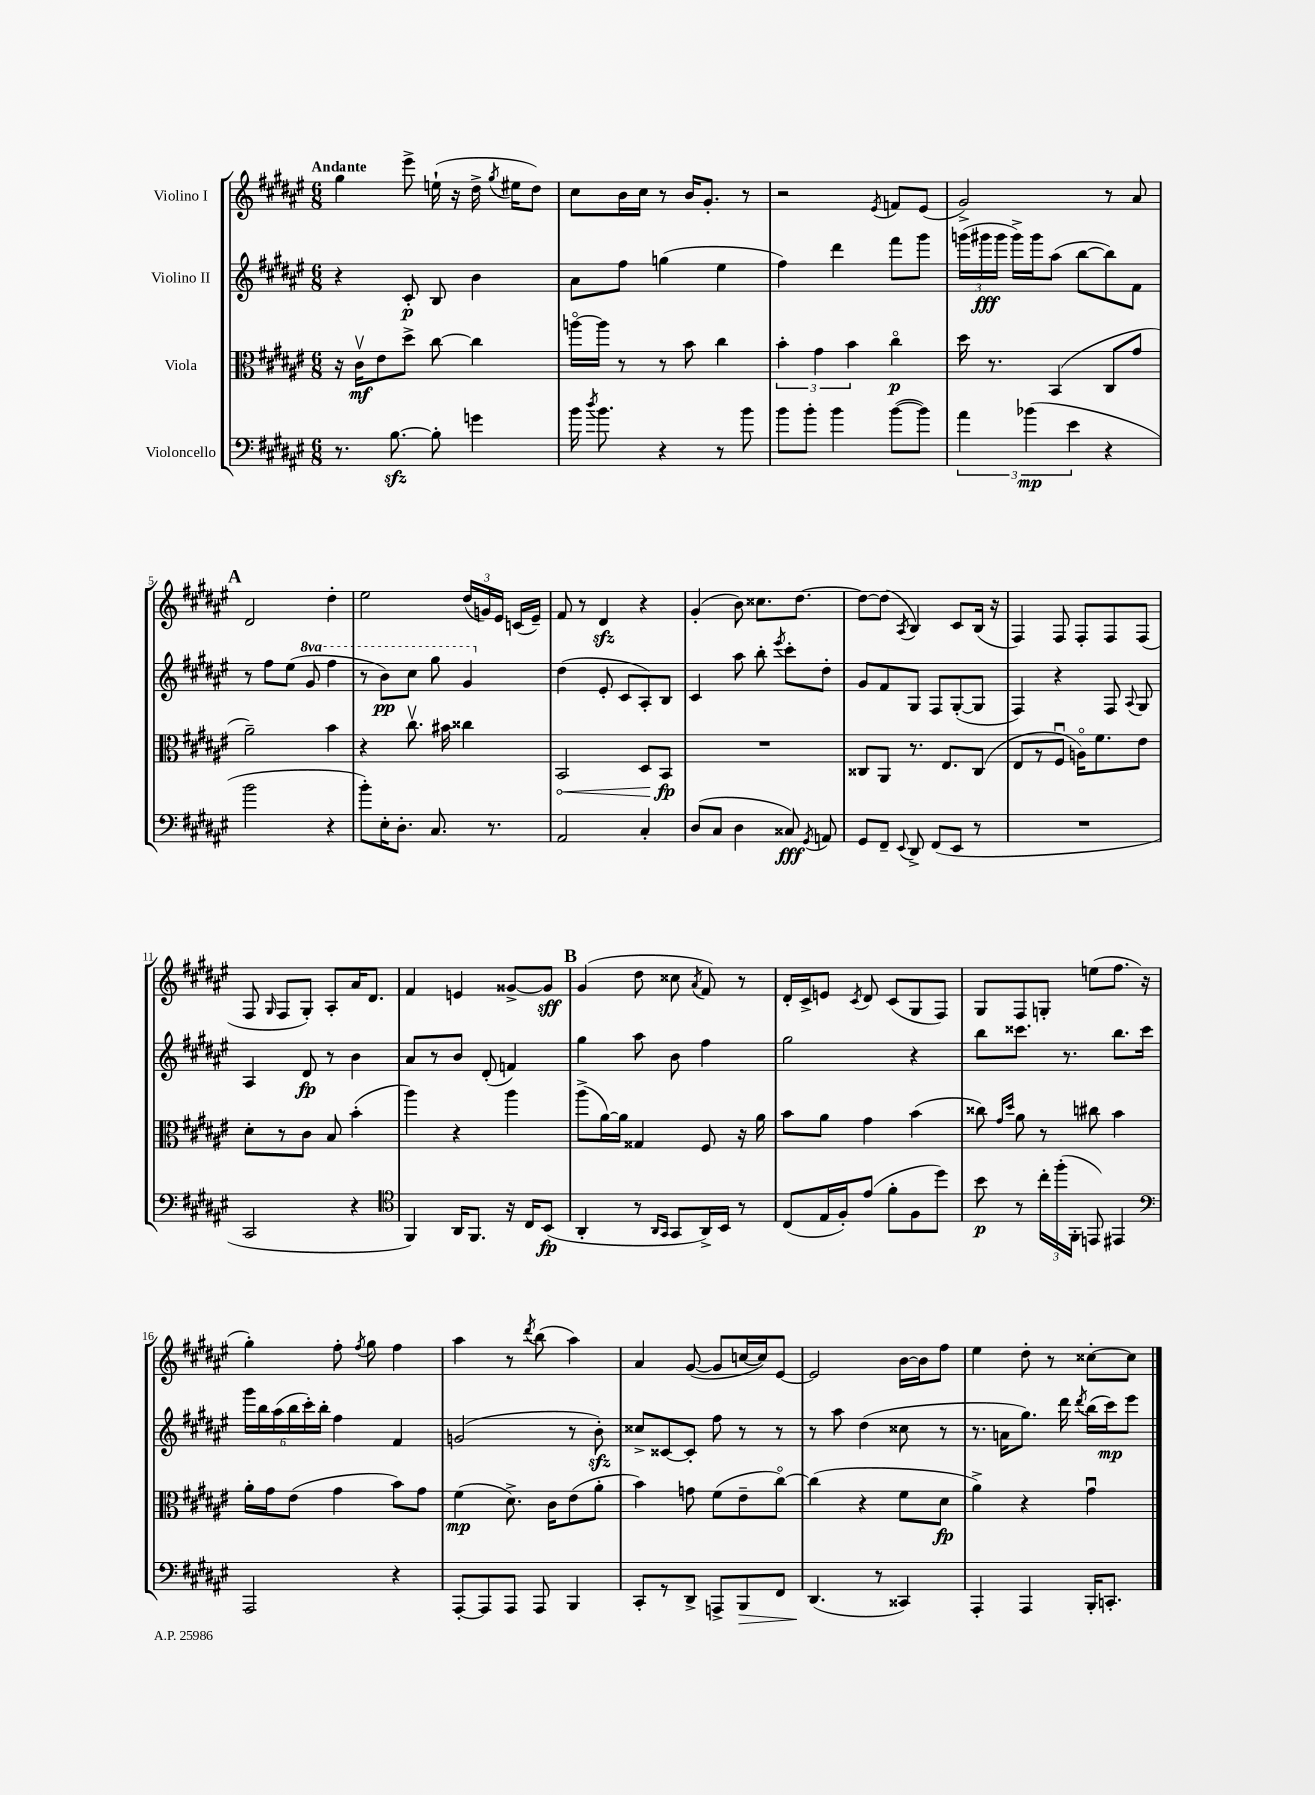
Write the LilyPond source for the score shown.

<<
\new StaffGroup <<
\new Staff = "s0" \with { instrumentName = "Violino I" } {
    \clef treble \key fis \major \numericTimeSignature \time 6/8 \tempo "Andante"
    \autoBeamOff gis''4 eis'''8-> e''16-!( r16 dis''16-> \acciaccatura { gis''8 } eis''16[ dis''8]) |
    cis''8[ b'16 cis''16] r8 b'16[ gis'8.]-. r8 |
    r2 \acciaccatura { eis'8 } f'8[ eis'8]( |
    gis'2->) r8 ais'8 |
    \mark \markup { \bold "A" } dis'2 dis''4-. |
    eis''2 \tuplet 3/2 { dis''16[( g'16) eis'16] } c'16[( eis'16]--) |
    fis'8 r8 dis'4\sfz r4 |
    gis'4-.( b'8) cisis''8.[ dis''8.]~ |
    dis''8[~ dis''8]( \acciaccatura { ais8 } b4) cis'8[ b16]( r16 |
    fis4) fis8 fis8[-. fis8 fis8]( |
    fis8 \grace { gis16 } fis8[ gis8]-.) ais8[-. ais'16 dis'8.] |
    fis'4 e'4 gisis'8[~-> gisis'8]\sff |
    \mark \markup { \bold "B" } gis'4( dis''8 cisis''8 \acciaccatura { ais'8 } fis'8) r8 |
    dis'16[-. cis'16-> e'8] \acciaccatura { cis'8 } dis'8 cis'8[( gis8 fis8]) |
    gis8[ fis8 g8]-. e''8[( fis''8.] r16 |
    gis''4-.) fis''8-. \acciaccatura { fis''8 } gis''8 fis''4 |
    ais''4 r8 \acciaccatura { dis'''8 } b''8( ais''4) |
    ais'4 gis'8~( gis'8[ c''16~ c''16) eis'8]~ |
    eis'2 b'16[~ b'16 fis''8] |
    eis''4 dis''8-. r8 cisis''8[~-. cisis''8] \bar "|." |
}
\new Staff = "s1" \with { instrumentName = "Violino II" } {
    \clef treble \key fis \major \numericTimeSignature \time 6/8 \set Staff.ottavationMarkups = #ottavation-simple-ordinals
    \autoBeamOff r4 cis'8-.\p b8 b'4 |
    ais'8[ fis''8] g''4( eis''4 |
    fis''4) dis'''4 fis'''8[ gis'''8] |
    \tuplet 3/2 { g'''16[( gis'''16\fff gis'''16] } gis'''16[->) gis'''16 ais''8]( b''8[~ b''8) fis'8] |
    \mark \markup { \bold "A" } r8 fis''8[ eis''8]( \ottava #1 gis''8 fis'''4 |
    r8 b''8[\pp) cis'''8] gis'''8 gis''4 \ottava #0 |
    dis''4( eis'8-. cis'8[ ais8-.) b8] |
    cis'4 ais''8 b''8-. \acciaccatura { eis'''8 } cis'''8[-. dis''8]-. |
    gis'8[ fis'8 gis8] fis8[ gis8~-.( gis8] |
    fis4) r4 fis8 \appoggiatura { ais8 } gis8 |
    ais4 dis'8\fp r8 b'4 |
    ais'8[ r8 b'8] dis'8-.( f'4) |
    \mark \markup { \bold "B" } gis''4 ais''8 b'8 fis''4 |
    gis''2 r4 |
    b''8[ cisis'''8.] r8. b''8.[ cisis'''16] |
    \tuplet 6/4 { gis'''16[ b''16 ais''16( b''16 cis'''16-.) b''16]-. } fis''4 fis'4 |
    g'2( r8 b'8-.\sfz) |
    cisis''8[-> cisis'8~ cisis'8]-. fis''8 r8 r8 |
    r8 ais''8 dis''4( cisis''8 r8 |
    r8. a'16[ gis''8.]) dis'''16 \acciaccatura { dis'''8 } b''16[( cis'''16\mp) eis'''8] \bar "|." |
}
\new Staff = "s2" \with { instrumentName = "Viola" } {
    \clef alto \key fis \major \numericTimeSignature \time 6/8
    \autoBeamOff r16 cis'16[\upbow\mf eis'8 dis''8]-> cis''8~ cis''4 |
    a''16[~\flageolet a''16] r8 r8 b'8 cis''4 |
    \tuplet 3/2 { b'4-. gis'4 b'4 } cis''4\flageolet\p |
    dis''16 r8. b,4( cis8[ gis'8] |
    \mark \markup { \bold "A" } ais'2--) b'4 |
    r4 cis''8.\upbow bis'16 cisis''4 |
    \once \override Hairpin.circled-tip = ##t b,2\< dis8[ b,8]\fp\! |
    R2. |
    cisis8[ ais,8] r8. eis8.[ cisis8]( |
    eis8[ r8 fis8]\downbow a16[\flageolet) fis'8. eis'8] |
    dis'8[-. r8 cis'8] b8 b'4-.( |
    ais''4) r4 ais''4 |
    \mark \markup { \bold "B" } ais''8[->( ais'16~) ais'16] gisis4 fis8 r16 ais'16 |
    b'8[ ais'8] gis'4 b'4( |
    cisis''8) \grace { gis'16[ dis''16] } ais'8 r8 cis''8 b'4 |
    ais'16[-. gis'16 eis'8]( gis'4 b'8[) gis'8] |
    fis'4\mp( dis'8.->) cis'16[ eis'8( ais'8]-. |
    b'4) g'8 fis'8[( eis'8-- cis''8]~\flageolet) |
    cis''4( r4 fis'8[ dis'8]\fp |
    ais'4->) r4 gis'4\downbow \bar "|." |
}
\new Staff = "s3" \with { instrumentName = "Violoncello" } {
    \clef bass \key fis \major \numericTimeSignature \time 6/8
    \autoBeamOff r8. b8.~\sfz b8-. g'4 |
    b'16 \acciaccatura { dis''8 } b'8. r4 r8 b'8 |
    b'8[ b'8]-. b'4 b'8[~( b'8]) |
    \tuplet 3/2 { ais'4 bes'4\mp( eis'4 } r4 |
    \mark \markup { \bold "A" } b'2 r4 |
    b'8[-.) eis16-. dis8.]-. cis8. r8. |
    ais,2 cis4-. |
    dis8[( cis8] dis4 cisis8\fff) \acciaccatura { gis,8 } a,8 |
    gis,8[ fis,8]-- \appoggiatura { eis,8 } dis,8-> fis,8[( eis,8] r8 |
    R2. |
    cis,2 r4 |
    \clef tenor fis,4) ais,16[ fis,8.] r16 cis16[ b,8]\fp( |
    \mark \markup { \bold "B" } ais,4-. r8 \grace { ais,16[ gis,16] } gis,8[ ais,16->) b,16] r8 |
    cis8[( eis16 fis16-.) eis'8]( fis'8[-. fis8 dis''8]) |
    b'8\p r8 \tuplet 3/2 { cis''16[-. fis''16-.( fis,16]-. } e,8) eis,4 |
    \clef bass ais,,2 r4 |
    ais,,8[~-. ais,,8 ais,,8] ais,,8 b,,4 |
    cis,8[-. r8 dis,8]-> a,,8[-> b,,8\> fis,8] |
    dis,4.\!( r8 cisis,4) |
    ais,,4-. ais,,4 b,,16[-. c,8.]-. \bar "|." |
}
>>
>>
